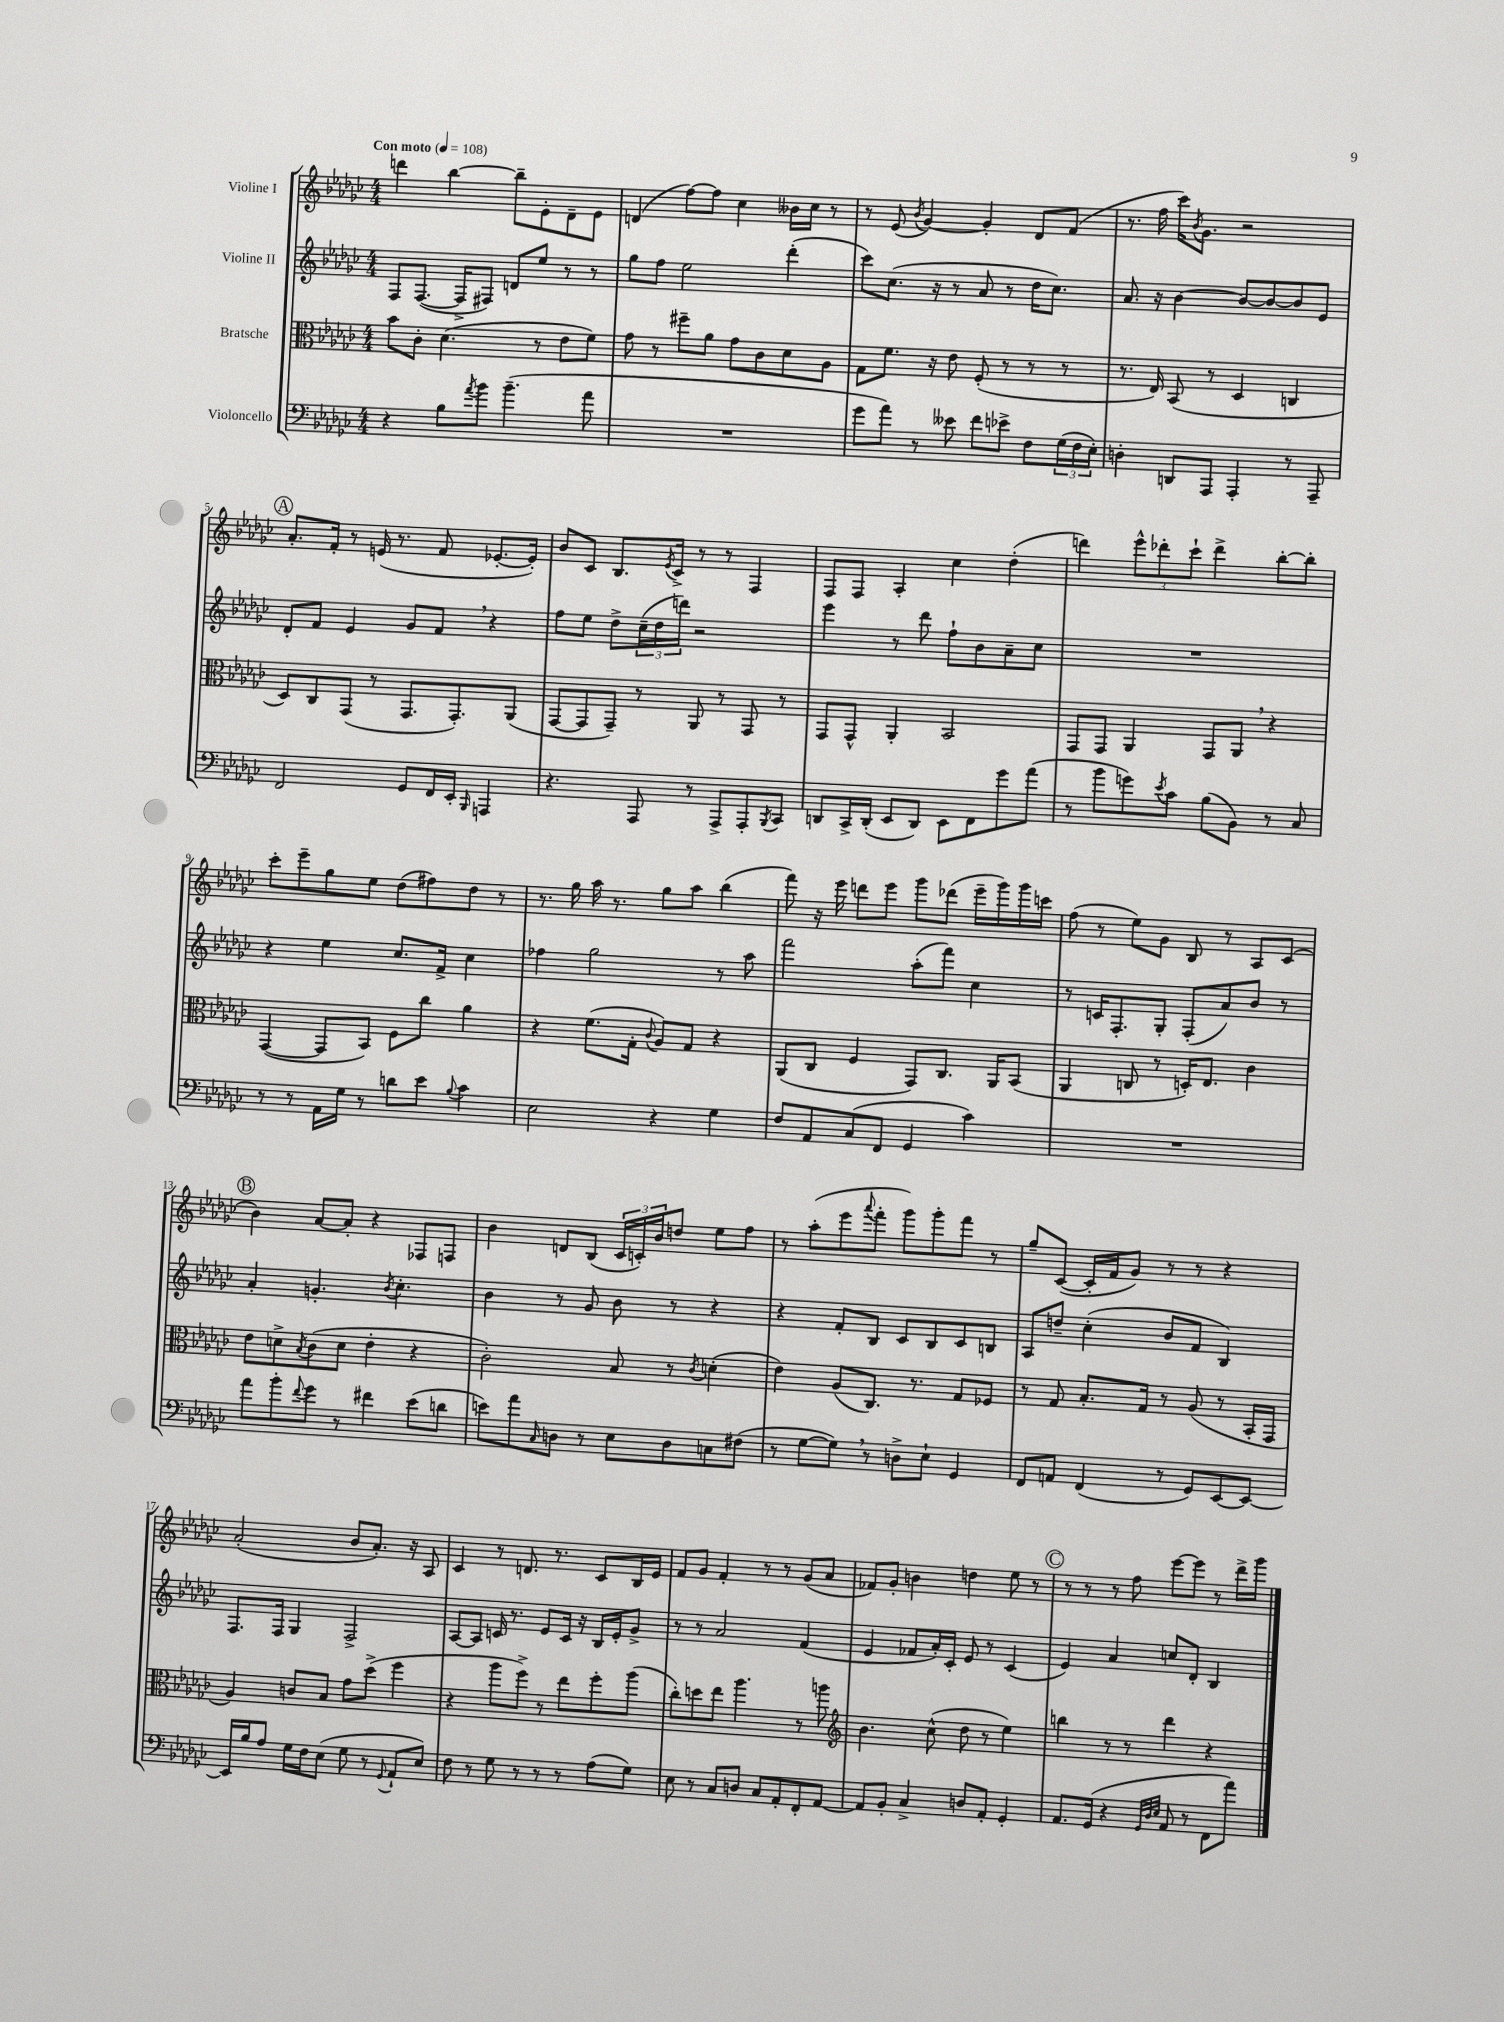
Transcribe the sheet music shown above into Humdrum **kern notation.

**kern	**kern	**kern	**kern
*part4	*part3	*part2	*part1
*staff4	*staff3	*staff2	*staff1
*I"Violoncello	*I"Bratsche	*I"Violine II	*I"Violine I
*clefF4	*clefC3	*clefG2	*clefG2
*k[b-e-a-d-g-c-]	*k[b-e-a-d-g-c-]	*k[b-e-a-d-g-c-]	*k[b-e-a-d-g-c-]
*M4/4	*M4/4	*M4/4	*M4/4
*MM108	*MM108	*MM108	*MM108
=1	=1	=1	=1
!	!	!	!LO:TX:a:B:t=Con moto
4r	8b-\L	8F/L	4dddn\
.	8c-'\J	([8.F/J	.
8B-\L	(4.d-\	.	[4bb-\
.	.	16F^/KL]	.
8qa-/	.	.	.
8b-\J	.	8F#X/J)	.
(4.b-~\	.	8dn/L	8bb-~\L]
.	8r	8ee-/J	8e-'\
.	8e-\L	8r	8d-~\
8a-\	8f\J)	8r	8e-\J
=2	=2	=2	=2
1r	8g-\	8gg-\L	(4dn/
.	8r	8ff\J	.
.	8ff#X~\L	2ee-\	[8ff\L)
.	8a-\J	.	8ff\J]
.	8g-\L	.	4cc-\
.	8c-\	.	.
.	8d-\	(4ddd-'\	16b--X\LL
.	.	.	16cc-\JJ
.	8A-\J	.	8r
=3	=3	=3	=3
8g-\L	8G-\L	8ccc-\L)	8r
8a-\J)	8.f\J	(8.cc-\J	(8e-/
.	.	.	8qb-/
8r	.	.	[4g-/)
.	16r	16r	.
8e--X\	8e-\	8r	.
8f\L	(8F'/	8a-/	4g-'/]
8e-X^\J	8r	8r	.
8F\L	8r	16dd-\KL	8d-/L
.	.	8.cc-\J)	.
(24G-\L	8r	.	(8f/J
24F\	.	.	.
24E-'\JJ)	.	.	.
=4	=4	=4	=4
4Dn'\	8.r	8.a-/	8.r
.	16E-/)	16r	16ff\
8DDn/L	(8BB-/	[4b-\	16ccc-\KL)
.	.	.	8qb-/
.	.	.	8.g-\J
8AAA-/J	8r	.	.
4AAA-'/	4D-/	8b-/L_	2r
.	.	8b-/_	.
8r	4Cn/	8b-/]	.
8AAA-~/	.	8e-/J	.
!!LO:LB:g=z
!!LO:REH:place=s1:t=A
=5	=5	=5	=5
2FF/	8D-/L)	8d-'/L	8.a-'/L
.	8C-/	8f/J	.
.	.	.	16f'/Jk
.	(8GG-/J	4e-/	8r
.	8r	.	(16en/
.	.	.	8.r
8GG-/L	8.GG-/L	8g-/L	.
16FF/L	.	8f,/J	8f/
16EE-'/JJ	8.GG-'/)	.	.
16qqBBB-/	.	.	.
4AAAn/	.	4r	[8.e-X'/L
.	(8AA-/J	.	.
.	.	.	16e-'/Jk])
=6	=6	=6	=6
4.r	[8GG-/L	8ff\L	8b-/L
.	8GG-/]	8ee-\J	8c-/J
.	8GG-~/J)	8dd-^\L	8.B-/L
8AAA-/	8r	(24cc-~\L	.
.	.	24dd-\	.
.	.	.	8qe-/
.	.	.	16c-^/Jk
.	.	24dddn\JJ)	.
8r	8AA-/	2r	8r
8AAA-^/L	8r	.	8r
8AAA-'/	8GG-/	.	4F/
8qBBB-/	.	.	.
8CC-/J	8r	.	.
=7	=7	=7	=7
8DDn/L	8GG-/L	4eee-\	8F/L
16CC-^/L	8GG-^^/J	.	8F/J
(16DD'/JJ	.	.	.
8EE-/L	4AA-'/	8r	4A-'/
8DD/J)	.	8ddd-\	.
8EE-\L	2BB-/	8ff`\L	4cc-\
8FF\	.	8b-\	.
8g-\	.	8a-~\	(4dd-'\
(8a-\J	.	8cc-\J	.
=8	=8	=8	=8
8r	8GG-/L	1r	4dddn\)
8b-\L	8GG-/J	.	.
8gn\)	4AA-/	.	12eee-^^\L
.	.	.	12ddd-X'\
8qe-/	.	.	.
8c-\J	.	.	.
.	.	.	12ccc-`\J
(8B-\L	8GG-/L	.	4ddd-^\
8BB-\J)	8AA-,/J	.	.
8r	4r	.	[8bb-'\L
8C-/	.	.	8bb-'\J]
!!LO:LB:g=z
=9	=9	=9	=9
8r	([4GG-/	4r	8ccc-'\L
8r	.	.	8eee-~\
16AA-\LL	8GG-/L]	4ee-\	8gg-\
16G-\JJ	.	.	.
8r	8BB-/J)	.	8ee-\J
8dn\L	8F\L	8.cc-/L	(8dd-\L
8e-\J	8cc-\J	.	8ff#X\)
.	.	16f^/Jk	.
8qqB-/	.	.	.
4c-\	4a-\	4cc-\	8dd-\J
.	.	.	8r
=10	=10	=10	=10
2E-\	4r	4ff-X\	8.r
.	.	.	16gg-\
.	(8.f\L	2gg-\	16aa-\
.	.	.	8.r
.	16G-'\Jk	.	.
.	8qqc-/	.	.
4r	8A-/L)	.	8gg-\L
.	8G-/J	.	8aa-\J
4G-\	4r	8r	(4bb-\
.	.	8aa-\	.
=11	=11	=11	=11
8F/L	(8AA-/L	2fff\	8fff\)
8AA-/	8C-/J	.	16r
.	.	.	16eee-\
(8C-/	4F/	.	8dddn\L
8FF/J	.	.	8eee-\J
4GG-/	8GG-/L)	(8aa-'\L	8ggg-\L
.	8.C-/J	8fff\J)	(8ddd-X\J
4c-\)	.	4cc-\	16eee-~\LL
.	16AA-/KL	.	16ggg-\)
.	(8BB-/J	.	16ggg-\
.	.	.	16cccn\JJ
=12	=12	=12	=12
1r	4AA-/	8r	(8ff\
.	.	16cn/KL	8r
.	.	8.F'/	.
.	8Cn/	.	8ee-\L)
.	8r	8G-'/J	8g-\J
.	16Dn'/KL)	(8F'/L	8B-/
.	8.E-/J	.	.
.	.	8a-/)	8r
.	4c-\	8b-/J	8A-/L
.	.	8r	(8c-/J
!!LO:LB:g=z
!!LO:REH:place=s1:t=B
=13	=13	=13	=13
8a-\L	8e-\L	4a-'/	4b-\)
8b-'\	8dn^\	.	.
8qqf/	8qB-/	.	.
8g-\J	(8c-\	4.gn'/	[8a-/L
8r	8d\J	.	8a-'/J]
4f#X\	4e-'\	.	4r
.	.	8qb-/	.
.	.	4.cc-'\	.
(8e-\L	4r	.	8F-X/L
8dn\J	.	.	8Fn/J
=14	=14	=14	=14
8en\L)	2c-'\)	4b-\	4b-\
8a-\	.	.	.
16qqC-/	.	.	.
8Dn\J	.	8r	8dn/L
8r	.	8g-/	(8B-/J
8E-\L	8B-/	8b-\	24c-/LL
.	.	.	24cn'/)
.	.	.	24b-/J
8D\	8r	8r	8ddn/J
.	8qc-/	.	.
8Cn\	(4dn'\	4r	8ee-\L
(8F#X\J	.	.	8ff\J
=15	=15	=15	=15
8r	4e-\)	4r	8r
[8G-\L	.	.	(8aa-'\L
8G-,\J])	(8A-/L	8f'/L	8eee-\
.	.	.	8qqaaa-/
8r	8.C-/J)	8B-/J	8fff'\J
8Dn^\L	.	8c-/L	8ggg-\L)
.	8.r	.	.
8E-`\J	.	8B-/	8ggg-'\
4GG-/	8G-/L	8c-/	8fff\J
.	8F-X/J	8Bn/J	8r
=16	=16	=16	=16
8FF/L	8r	8A-/L	8gg-~/L
8AAn/J	8G-/	8ddn~/J	([8c-/J
(4FF/	8.B-'/L	(4cc-'\	16c-'/LL]
.	.	.	16f/J
.	.	.	8g-/J)
.	16G-/Jk	.	.
8r	8r	8b-/L	8r
8GG-/L)	(8A-/	8f/J	8r
[8EE-/	8r	4B-/)	4r
8EE-/J_	16BB-'/LL	.	.
.	16GG-/JJ	.	.
!!LO:LB:g=z
=17	=17	=17	=17
16EE-/LL]	4A-/)	8.F/L	(2a-'/
16B-/J	.	.	.
8A-/J	.	.	.
.	.	16F/Jk	.
16G-\LL	8cn/L	4G-/	.
16F\J	.	.	.
(8E-\J	8B-/J	.	.
8G-\	8g-\L	2F^/	8b-/L
8r	(8dd-^\J	.	8.a-'/J)
8qqGG-/	.	.	.
8AA-`/L	4ff\	.	.
.	.	.	16r
8E-/J)	.	.	8A-/
=18	=18	=18	=18
8F\	4r	[8A-/L	4c-/
8r	.	8A-/J]	.
8G-\	8aa-\L	16cn/	8r
.	.	8.r	.
8r	8ff^\J)	.	8.dn/
8r	8r	8e-/L	.
.	.	.	8.r
8r	8ee-\L	16c/Jk	.
.	.	16r	.
(8A-\L	8ff'\	16B-/LL	8c-/L
.	.	16e-'/J	.
8G-\J)	(8aa-\J	8g-^/J	16B-/L
.	.	.	16e-/JJ
=19	=19	=19	=19
8E-\	8cc-'\L)	8r	8f/L
8r	8ddn\	8r	8g-/J
8C-/L	8ee-\J	2a-/	4f'/
8Dn/J	4.aa-\	.	.
8C-/L	.	.	8r
8AA-'/	.	.	8r
8FF'/	8r	(4f/	(8g-/L
[8AA-/J	8aan\	.	8a-/J
=20	=20	=20	=20
*	*clefG2	*	*
8AA-/L]	4.b-\	4e-/	8f-X/L)
8BB-'/J	.	.	8g-'/J
4C-^/	.	8f-X/L	4bn\
.	(8cc-^^\	16a-'/L)	.
.	.	16c-'/JJ	.
8Dn/L	8dd-\	8e-/	4ddn\
8AA-'/J	8r	8r	.
4GG-'/	4ee-\)	(4c-/	8ee-\
.	.	.	8r
!!LO:REH:place=s1:t=C
=21	=21	=21	=21
8.AA-/L	4bbn\	4e-/)	8r
.	.	.	8r
(16GG-/Jk	.	.	.
4r	8r	4a-/	8r
.	8r	.	8ff\
32qqGG-/LLL	.	.	.
32qqD-/	.	.	.
32qqE-/JJJ	.	.	.
8AA-/	4ddd-\	8ccn/L	[8eee-\L
8r	.	8d-'/J	8eee-\J]
8FF\L	4r	4B-/	8r
8a-\J)	.	.	16ddd-^\LL
.	.	.	16ggg-\JJ
==	==	==	==
*-	*-	*-	*-
